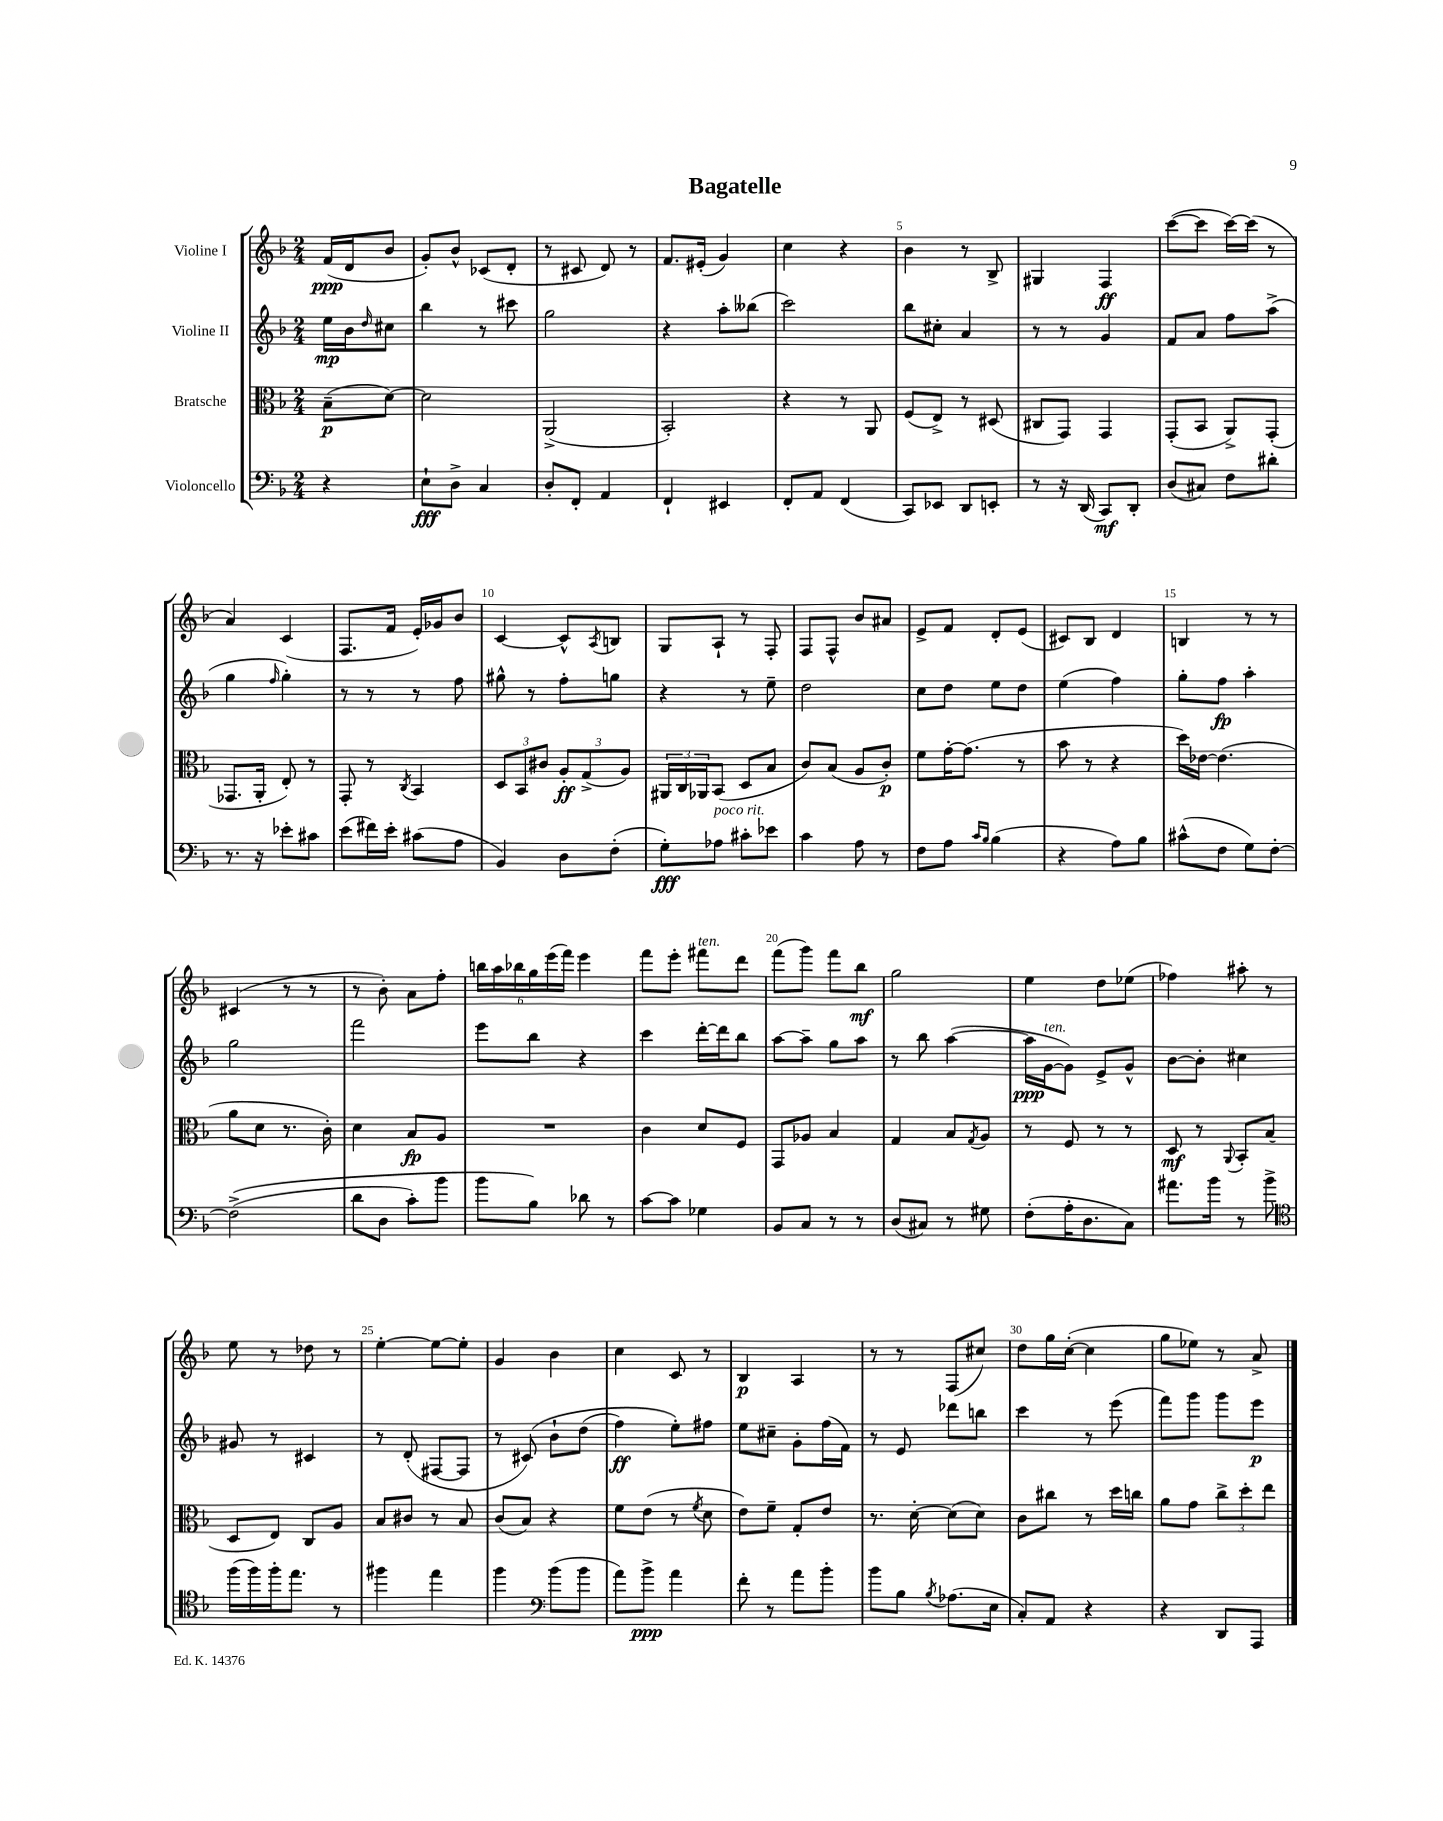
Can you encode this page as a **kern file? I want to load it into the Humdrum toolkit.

**kern	**kern	**kern	**kern
*staff4	*staff3	*staff2	*staff1
*clefF4	*clefC3	*clefG2	*clefG2
*k[b-]	*k[b-]	*k[b-]	*k[b-]
*M2/4	*M2/4	*M2/4	*M2/4
4r	(8B-~\L	16ee\LL	(16f/LL
.	.	16b-\J	16d/J
.	.	16qqdd/	.
.	[8d\J)	8cc#\J	8b-/J
=	=	=	=
8E`\L	2d\]	4bb-\	8g'/L)
8D^\J	.	.	8b-^^/J
4C/	.	8r	(8c-/L
.	.	8ccc#\	8d'/J
=	=	=	=
8D'/L	(2AA^/	2gg\	8r
8FF'/J	.	.	8c#/
4AA/	.	.	8d/)
.	.	.	8r
=	=	=	=
4FF`/	2BB-'/)	4r	8.f/L
.	.	.	(16e#'/Jk
4EE#/	.	8aa'\L	4g/)
.	.	(8bb--\J	.
=	=	=	=
8FF'/L	4r	2ccc\)	4cc\
8AA/J	.	.	.
(4FF/	8r	.	4r
.	8AA/	.	.
=	=	=	=
8CC/L)	(8F/L	8bb-\L	4b-\
8EE-/J	8E^/J)	8cc#'\J	.
8DD/L	8r	4a/	8r
8EE'/J	(8D#/	.	8B-^/
=	=	=	=
8r	8C#/L	8r	4G#/
16r	8GG/J)	8r	.
(16DD/	.	.	.
8CC/L)	4GG/	4g/	4F/
8DD'/J	.	.	.
=	=	=	=
(8D/L	(8GG'/L	8f/L	([8ccc\L
8C#/J)	8BB-/J	8a/J	8ccc\]J
8F\L	8AA^/L)	8ff\L	[16ccc\LL)
.	.	.	(16ccc\]JJ
8d#'\J	(8GG'/J	(8aa^\J	8r
=	=	=	=
8.r	8.GG-/L	4gg\	4a/)
16r	16AA'/Jk	.	.
.	.	16qqff/	.
8e-'\L	8E'/)	4gg'\)	(4c/
8c#\J	8r	.	.
=	=	=	=
(8e\L	8GG'/	8r	8.F/L
16f#\L)	8r	8r	.
16e'\JJ	.	.	16f/Jk
.	8qC/	.	.
(8c#\L	4BB-/	8r	16e'/LL)
.	.	.	16g-/J
8A\J	.	8ff\	8b-/J
=	=	=	=
4BB-/)	12D/L	8gg#^^\	[4c/
.	12BB-/	.	.
.	.	8r	.
.	12c#/J	.	.
8D\L	12A'/L	8ff'\L	8c^^/]L
.	(12G^/	.	.
.	.	.	8qA/
(8F'\J	.	8gg\J	8B/J
.	12A/J)	.	.
=	=	=	=
8G'\L)	24AA#/LL	4r	8G/L
.	24C/	.	.
.	24AA-/J	.	.
8A-\J	(8BB-/J	.	8A`/J
8c#'\L	8D/L	8r	8r
8e-\J	8B-/J	8ee~\	8F'/
=	=	=	=
4c\	8c/L)	2dd\	8F/L
.	(8B-/J	.	8F^^/J
8A\	8A/L	.	8b-/L
8r	8c'/J)	.	8a#/J
=	=	=	=
8F\L	8f\L	8cc\L	8e^/L
8A\J	[16g'\K	8dd\J	8f/J
.	(8.g\]J	.	.
16qqc/LL	.	.	.
16qqB-/JJ	.	.	.
(4B-\	.	8ee\L	8d'/L
.	8r	8dd\J	(8e/J
=	=	=	=
4r	8b-\	(4ee\	8c#/L)
.	8r	.	8B-/J
8A\L)	4r	4ff\)	4d/
8B-\J	.	.	.
=	=	=	=
(8c#^^\L	16dd\LL)	8gg'\L	4B/
.	[16e-\JJ	.	.
8F\J	(4.e-\]	8ff\J	.
8G\L)	.	4aa'\	8r
[8F'\J	.	.	8r
=	=	=	=
&((2F^\]	8a\L	2gg\	(4c#/
.	8d\J	.	.
.	8.r	.	8r
.	.	.	8r
.	16c'\)	.	.
=	=	=	=
8d\L	4d\	2fff\	8r
8D\J	.	.	8b-'\)
8c'\L)	8B-/L	.	8a\L
8b-\J	8A/J	.	8ff'\J
=	=	=	=
8b-\L	2r	8eee\L	24bb\LL
.	.	.	24aa\
.	.	.	24bb-\
8B-\J&)	.	8bb-\J	24gg\
.	.	.	(24eee\
.	.	.	24fff\JJ)
8d-\	.	4r	4eee\
8r	.	.	.
=	=	=	=
[8c\L	4c\	4ccc\	8fff\L
8c\]J	.	.	8eee'\J
4G-\	8d/L	[16ddd'\LL	8fff#\L
.	.	16ddd\]J	.
.	8F/J	8bb-\J	8ddd\J
=	=	=	=
8BB-/L	8GG/L	[8aa\L	(8fff\L
8C/J	8A-/J	8aa~\]J	8ggg\J)
8r	4B-/	8gg\L	8fff\L
8r	.	8aa\J	8bb-\J
=	=	=	=
(8D/L	4G/	8r	2gg\
8C#/J)	.	8bb-\	.
8r	8B-/L	([4aa\	.
.	8qG/	.	.
8G#\	8A/J	.	.
=	=	=	=
(8F'\L	8r	16aa\]LL	4ee\
.	.	[16g\J	.
16A'\K	8F/	8g\]J)	.
8.D\	.	.	.
.	8r	8e^/L	8dd\L
8C\J)	8r	8g^^/J	(8ee-\J
=	=	=	=
8.a#\L	8D/	[8b-\L	4ff-\)
.	8r	8b-'\]J	.
16b-\Jk	.	.	.
.	8qqAA/	.	.
8r	8BB-'/L	4cc#\	8aa#'\
8b-^\	(8B-/J	.	8r
=	=	=	=
*clefC4	*	*	*
(16ff\LL	8D/L	8g#/	8ee\
16ff\)	.	.	.
16ff'\J	8E/J)	8r	8r
8.ee\J	.	.	.
.	8C/L	4c#/	8dd-\
8r	8A/J	.	8r
=	=	=	=
4ff#\	8B-/L	8r	[4ee'\
.	8c#/J	(8d'/	.
4ee\	8r	[8F#/L	8ee\_L
.	8B-/	8F#/]J	8ee'\]J
=	=	=	=
4ff\	(8c/L	8r	4g/
.	8B-/J)	&(8c#/)	.
*clefF4	*	*	*
(8b-\L	4r	8b-`\L	4b-\
8b-\J	.	(8dd\J	.
=	=	=	=
8a\L)	8f\L	4ff\)	4cc\
8b-^\J	(8e\J	.	.
4a\	8r	8ee'\L&)	8c/
.	8qf/	.	.
.	8d\	8ff#\J	8r
=	=	=	=
8f'\	8e\L)	8ee\L	4B-/
8r	8f~\J	8cc#~\J	.
8a\L	8G'/L	8g'\L	4A/
8b-'\J	8e/J	(16ff\L	.
.	.	16f\JJ)	.
=	=	=	=
8b-\L	8.r	8r	8r
8B-\J	.	8e/	8r
.	[16d'\	.	.
8qB-/	.	.	.
(8.A-\L	(8d\]L	8ddd-\L	(8F/L
.	8d\J)	8bb\J	8cc#/J)
16E\Jk	.	.	.
=	=	=	=
8C'/L)	8c\L	4ccc\	8dd\L
8AA/J	8cc#\J	.	16gg\L
.	.	.	([16cc'\JJ
4r	8r	8r	4cc\]
.	16dd\LL	(8eee\	.
.	16cc\JJ	.	.
=	=	=	=
4r	8a\L	8fff\L)	8gg\L
.	8g\J	8ggg\J	8ee-\J)
8DD/L	12cc^\L	8ggg\L	8r
.	12dd'\	.	.
8AAA/J	.	8eee\J	8a^/
.	12ee\J	.	.
==	==	==	==
*-	*-	*-	*-
